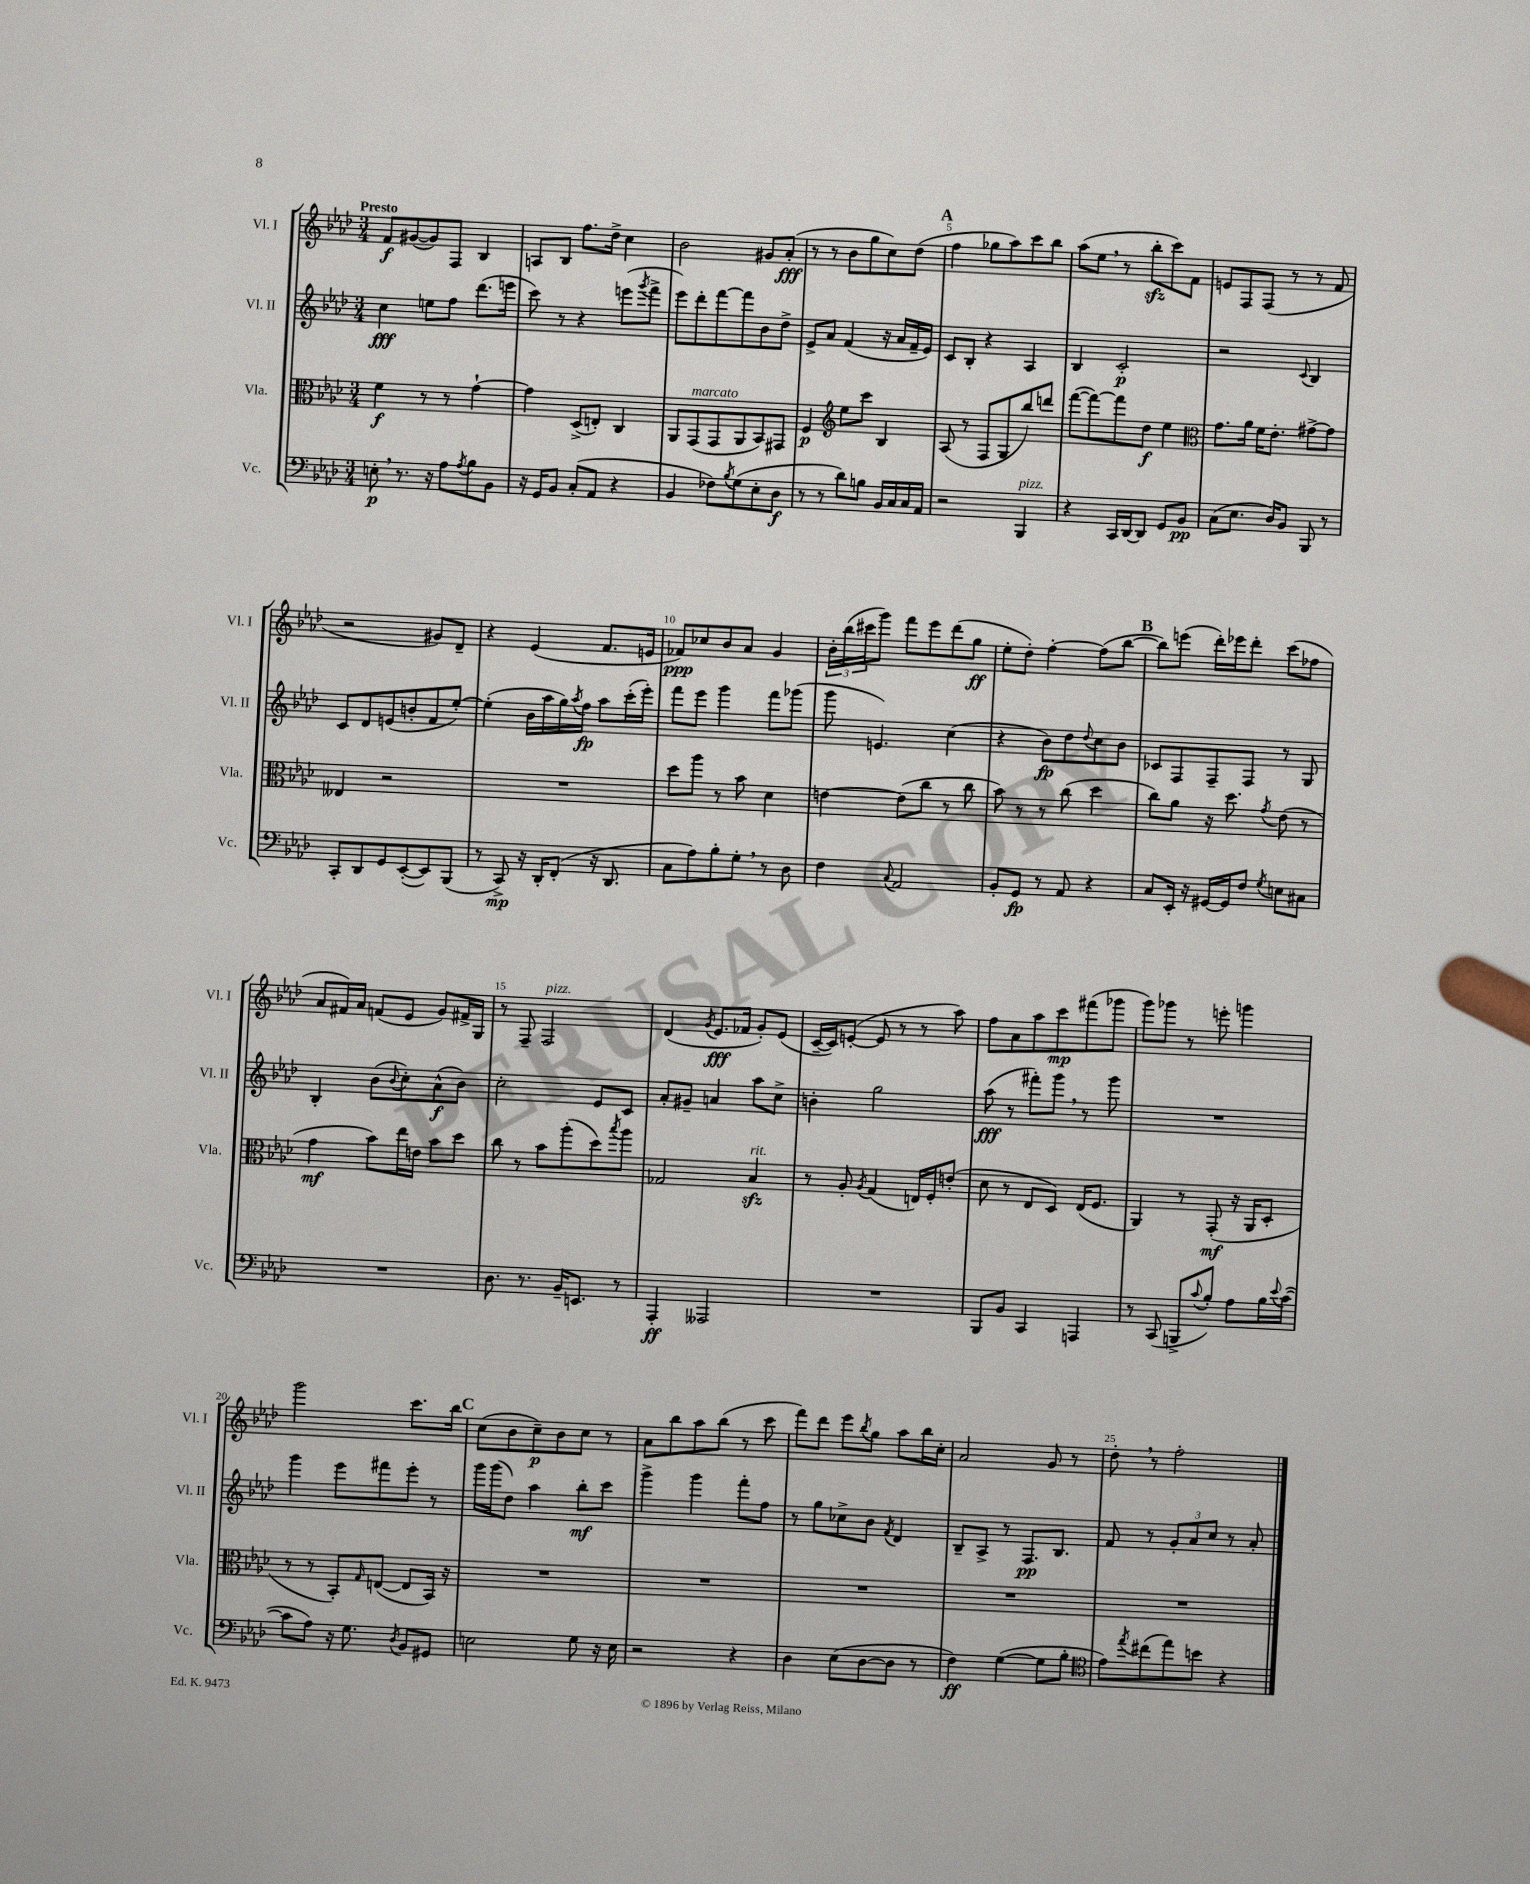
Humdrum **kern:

**kern	**kern	**kern	**kern
*staff4	*staff3	*staff2	*staff1
*clefF4	*clefC3	*clefG2	*clefG2
*k[b-e-a-d-]	*k[b-e-a-d-]	*k[b-e-a-d-]	*k[b-e-a-d-]
*M3/4	*M3/4	*M3/4	*M3/4
8E'\	4f\	4cc\	8f/L
8.r	.	.	([8g#/
.	8r	8ee\L	8g#/])
16r	.	.	.
8A-\L	8r	8ff\J	8F/J
8qA-/	.	.	.
8B-\	[4g`\	(8.ddd-\L	4B-/
8BB-\J	.	.	.
.	.	16eee\Jk	.
=	=	=	=
16r	4g\]	8ccc\)	8A/L
16GG/LK	.	.	.
8BB-/J	.	8r	8B-/J
(8C'/L	(8D-^/L	4r	8.ff\L
8AA-/J	8E'/J)	.	.
.	.	.	16dd-^\Jk
4r	4C/	(8eee\L	4cc\
.	.	8qggg/	.
.	.	8fff^\J	.
=	=	=	=
4BB-/	8AA-/L	8eee-\L)	2b-\
.	(8GG/	8ddd-'\	.
8F-\L)	8GG/	[8fff\	.
8qB-/	.	.	.
(8G\	8AA-/	8fff\]	.
8E-'\	8BB-/)	8b-\	8g#/L
8D-\J	8GG#/J	8dd-^\J	(8a-'/J
=	=	=	=
8r	4F/	8e-^/L	8r
8r	.	8a-/J	8r
*	*clefG2	*	*
8d-\L)	8ee-\L	(4f/	8b-\L
8B\J	8ccc\J	.	8gg\
16BB-/LL	4B-/	16r	8cc\)
16C/	.	16a-/LL	.
16C/	.	16f~/	(8dd-\J
16AA-/JJ	.	16e-/JJ)	.
=	=	=	=
2r	(8A-/	8c/L	4ff\
.	8r	8B-'/J	.
.	8F/L	4r	8gg-\L
.	8G/	.	8aa-\)
4BBB-/	8bb-/)	4A-/	8ccc\
.	8ddd/J	.	8bb-\J
=	=	=	=
4r	([8fff\L	4B-/	(8aa-\L
.	8fff\_)	.	8ee-\J
16CC/LL	8fff\]	2c'/	8r
[16DD-/J	.	.	.
8DD-/]J	8dd-\J	.	8bb-'\L
8GG/L	4ee-\	.	8ccc\)
8BB-/J	.	.	8f\J
=	=	=	=
*	*clefC3	*	*
(8C\L	8.g\L	2r	8e/L
8.E-\J	.	.	8F/
.	16a-\Jk	.	.
.	16f\LK	.	(8F/J
16D-/LK)	8.e-'\J	.	.
8BB-/J	.	.	8r
.	.	8qqc/	.
8BBB-/	[8g#^\L	4B-/	8r
8r	8g#\]J	.	8f/
=	=	=	=
8CC'/L	4E--/	8c/L	2r
8DD-/	.	8d-/	.
8GG/	2r	(8e/	.
([8EE-'/	.	8b'/	.
8EE-/])	.	8f/	8g#/L)
(8BBB-/J	.	[8ee-'/J)	8d-~/J
=	=	=	=
8r	2.r	(4ee-'\]	4r
8CC^/)	.	.	.
16r	.	16b-\LL	(4e-/
16DD-'/LK	.	16aa-\	.
(8FF'/J	.	16gg\)	.
.	.	8qaa-/	.
.	.	16ff\JJ	.
16r	.	8aa-\L	8.f/L
8.DD-/	.	.	.
.	.	(16ccc'\L	.
.	.	16eee-'\JJ)	16e/Jk
=	=	=	=
8C\L	8dd-\L	8fff\L	8f-/L)
8A-\)	8aa-\J	8eee-\J	8cc-/
8B-'\	8r	4ggg\	8b-/
8G'\J	8b-\	.	8a-/J
8r	4d-\	8fff\L	4g/
8D-\	.	(8ggg-\J	.
=	=	=	=
4F\	[4e\	8ggg\	24b-'\LL
.	.	.	(24bb-\
.	.	.	24ccc#\J
.	.	4.e/)	8ggg\J)
8qqC/	.	.	.
2AA-/	(8e\]L	.	8fff\L
.	8cc\J	.	8eee-\
.	8r	(4cc\	(8ddd-\
.	8cc\	.	8gg\J
=	=	=	=
8BB-'/L	8b-\)	4r	8ee-'\L
8GG/J	8r	.	8dd-'\J)
8r	8r	8b-\L)	[4ff'\
8AA-/	(8cc\	8dd-\	.
.	.	8qqdd-/	.
4r	4dd-\	8cc\	(8ff\]L
.	.	8b-\J	[8bb-\J
=	=	=	=
8C/L	8cc\L)	8c-/L	8bb-\]L)
16EE-'/Jk	8a-\J	8F/	(8eee\J
16r	.	.	.
[16GG#/LL	16r	8F~/	16ddd-'\LL)
16GG#/]J	8.dd-\	.	16eee-\J
8F/J	.	8F/J	8ddd-'\J
8qG/	8qg/	.	.
8E\L	(8e-\	8r	(8ccc\L
8C#\J	8r	8G/	8ff-\J
=	=	=	=
2.r	4g\	4B-'/	8a-/L
.	.	.	16f#/L)
.	.	.	16a-/JJ
.	8b-\L)	(8b-\L	(8f/L
.	.	8qqb-/	.
.	16ee-\L	8cc'\)	8e-/J
.	16e\JJ	.	.
.	8b-\L	(8a-^^\	8g/L)
.	8dd-\J	8b-\J)	16f#^/L
.	.	.	16G/JJ
=	=	=	=
8.D-\	8cc\	2cc'\	8r
.	8r	.	8F~/
8.r	.	.	.
.	8b-\L	.	2F/
16BB-~/LK	(8aa-'\	.	.
8.EE/J	.	.	.
.	8dd-\)	8e-/L	.
.	8qbb-/	.	.
8r	8aa-\J	8c/J	.
=	=	=	=
4AAA-'/	2G-/	8a-'/L	(4d-/
.	.	8g#~/J	.
.	.	.	8qg/
2AAA--/	.	4a/	8.e-/L
.	.	.	16f-/Jk
.	4B-/	8aa-\L	8g'/L)
.	.	8cc^\J	(8e-/J
=	=	=	=
2.r	8r	4b'\	[16c~/LL
.	.	.	16c/]J)
.	8A-'/	.	([8e'/J
.	8qA-/	.	.
.	(4G/	2gg\	8e/]
.	.	.	8r
.	16E/LL)	.	8r
.	16F'/J	.	.
.	(8e'/J	.	8aa-\)
=	=	=	=
8BBB-/L	8d-\	(8aa-\	8ff\L
8BB-/J	8r	8r	8a-\
4CC/	8E-/L	8fff#'\L)	8aa-\
.	8D-/J)	8ggg\J	8ccc\
4AAA/	(16E-/LK	8r	(8fff#\
.	8.F/J	.	.
.	.	8ggg\	8ggg-\J
=	=	=	=
8r	4AA-/)	2.r	8ggg\L)
(8CC/	.	.	8ggg-\J
8BBB^/L	8r	.	8r
8qqc/	.	.	.
8B-'/J)	(8GG'/	.	8eee'\
8A-\L	16r	.	4ggg\
.	16AA-/LK	.	.
16B-\L	8D-'/J	.	.
8qqe-/	.	.	.
([16c\JJ	.	.	.
=	=	=	=
8c\]L	8r	4ggg\	2ggg\
8A-\J)	8r	.	.
16r	8BB-'/L)	8eee-\L	.
8.G\	.	.	.
.	16qqG/	.	.
.	([8E/J	8fff#\	.
8qD-/	.	.	.
8BB-/L	8E/]L	8eee-'\J	8.ccc\L
8GG#/J	16BB-/Jk)	8r	.
.	16r	.	16bb-\Jk
=	=	=	=
2E\	2.r	16ggg\LL	(8cc\L
.	.	(16ggg\J	.
.	.	8dd-\J)	8b-\
.	.	4aa-\	8cc~\)
.	.	.	8b-\
8G\	.	8bb-'\L	8cc\J
16r	.	8ccc\J	8r
16E\	.	.	.
=	=	=	=
2r	2.r	4ggg^\	8a-\L
.	.	.	8bb-\
.	.	4ggg\	8aa-\
.	.	.	(8bb-\J
4r	.	8fff'\L	8r
.	.	8ff\J	8ccc\
=	=	=	=
4D-\	2.r	8r	8fff\L)
.	.	8gg\L	8ddd-\J
(8E-\L	.	8cc-^\	8eee-\L
.	.	.	8qbb-/
[8D-\	.	8b-\J	8gg\J
.	.	8qf/	.
8D-\]J	.	4d-/	8aa-\L
8r	.	.	16bb-\L
.	.	.	16cc'\JJ
=	=	=	=
4F\)	2.r	8B-~/L	2a-/
.	.	8A-^/J	.
([4G\	.	8r	.
.	.	8.F/L	.
8G\]L	.	.	8g/
.	.	8.B-/J	.
8B-'\J	.	.	8r
=	=	=	=
*clefC4	*	*	*
8e-\L)	2.r	8f/	8dd-'\
8qee-/	.	.	.
(8cc#\	.	8r	8r
8ee-\)	.	12g'/L	2ff'\
.	.	12a-/	.
8b\J	.	.	.
.	.	12cc/J	.
4r	.	8r	.
.	.	8a-'/	.
==	==	==	==
*-	*-	*-	*-
